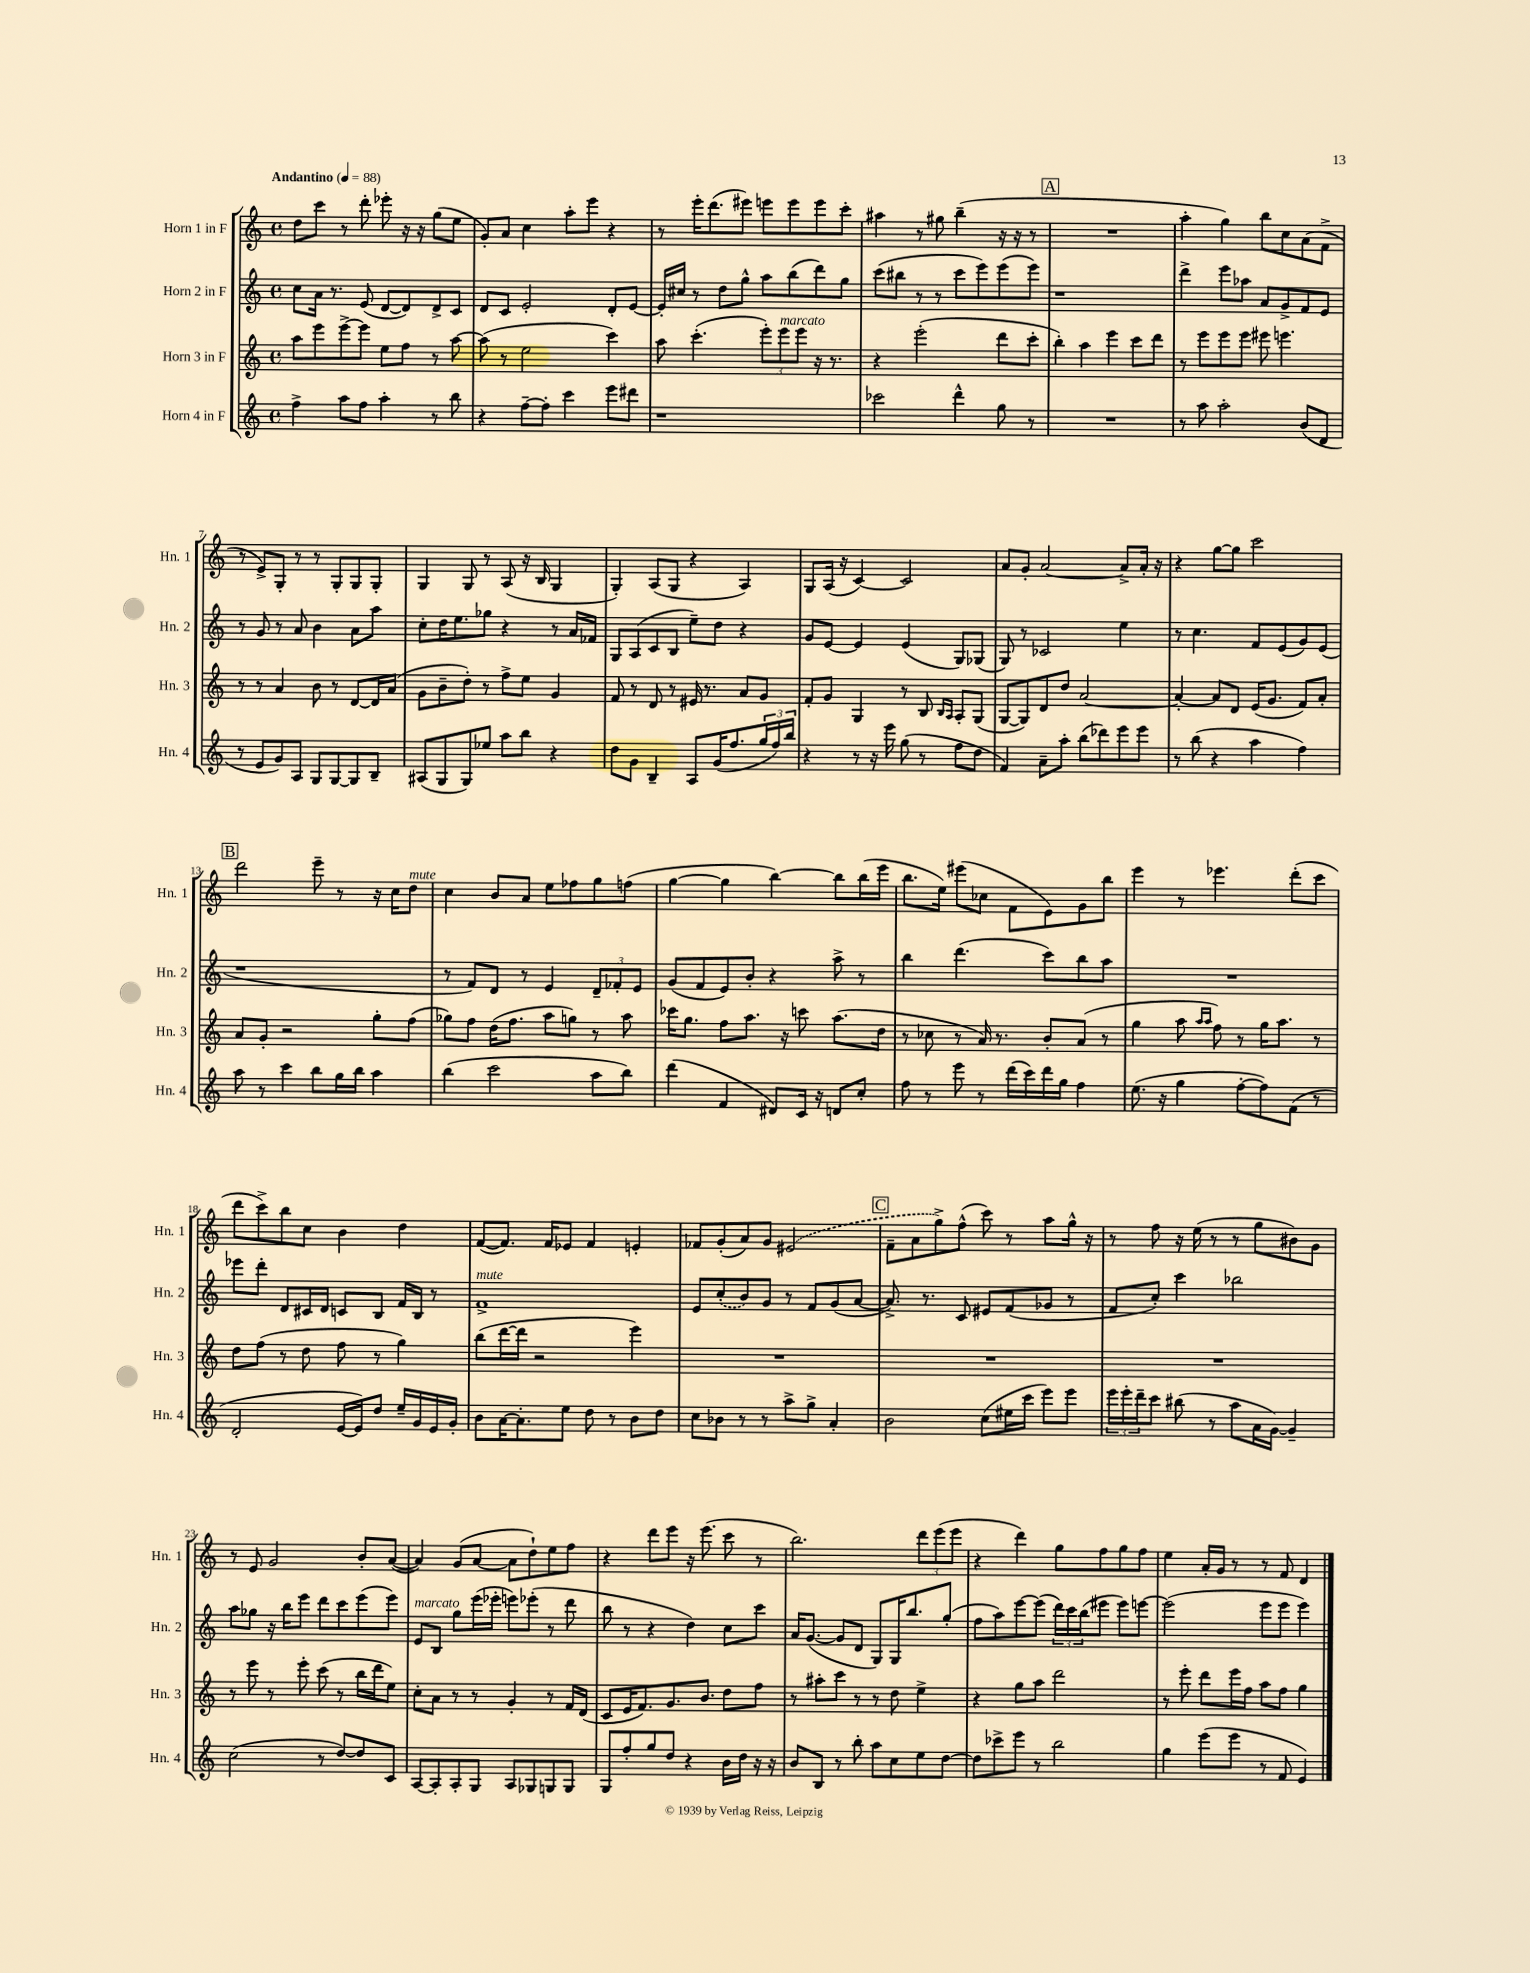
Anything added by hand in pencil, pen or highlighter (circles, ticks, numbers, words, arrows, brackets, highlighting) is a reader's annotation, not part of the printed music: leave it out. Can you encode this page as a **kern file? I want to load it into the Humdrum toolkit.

**kern	**kern	**kern	**kern
*staff4	*staff3	*staff2	*staff1
*clefG2	*clefG2	*clefG2	*clefG2
*k[]	*k[]	*k[]	*k[]
*M4/4	*M4/4	*M4/4	*M4/4
*met(c)	*met(c)	*met(c)	*met(c)
*MM88	*MM88	*MM88	*MM88
4ff^	8aa	8cc	8dd
.	8eee	16a	8ccc
.	.	8.r	.
8aa	[8eee^	.	8r
8ff	8eee]	(8e	8ddd'
4aa'	8ee	[8d	8eee-'
.	8ff	8d])	16r
.	.	.	16r
8r	8r	8d^	(8gg
8bb	[8aa	8c	8ee
=	=	=	=
4r	(8aa]	8d	8g')
.	8r	8c	8a
[8ff~	2ee	2e'	4cc
8ff']	.	.	.
4ccc	.	.	8aa'
.	.	.	8eee
8eee	4ccc)	8d'	4r
8ddd#	.	[8e	.
=	=	=	=
1r	8aa	16e']	8r
.	.	16cc#	.
.	(4.ccc'	8r	16eee'
.	.	.	(8.ddd
.	.	8dd	.
.	.	8gg^^	8eee#)
.	12eee')	8aa	8eee
.	12eee	.	.
.	.	(8bb	8eee
.	12eee	.	.
.	16r	8ddd)	8eee
.	8.r	.	.
.	.	8gg	8ccc'
=	=	=	=
2ccc-	4r	(8ccc	4aa#
.	.	8bb#	.
.	(2eee'	8r	8r
.	.	8r	8gg#
4ddd^^	.	8ccc	(4bb~
.	.	8eee)	.
8gg	8ddd	(8eee	16r
.	.	.	16r
8r	8ccc'	8eee)	8r
=	=	=	=
1r	4bb')	1r	1r
.	4aa	.	.
.	4eee	.	.
.	8ccc	.	.
.	8ddd	.	.
=	=	=	=
8r	8r	4ddd^	4aa'
8aa	8eee	.	.
2aa'	8eee	8eee	4gg)
.	8eee	8aa-	.
.	8eee#	8a	8bb
.	4.eee	8g^	8cc
(8b	.	8f	(8a
8d	.	8e	8f^
=	=	=	=
8r	8r	8r	8r
8e	8r	8g	8e^)
8g)	4a	8r	8G'
8A	.	8a	8r
8G	8b	4b	8r
[8G	8r	.	8G'
8G]	[8d	8a	8G
8B~	16d]	8aa	8G'
.	(16a	.	.
=	=	=	=
(8A#	8g	8cc'	4G
8G	8b~	16dd	.
.	.	8.ee	.
8G)	8dd')	.	8G
8ee-	8r	8gg-	8r
8aa	8ff^	4r	(8A
8bb	8ee	.	16r
.	.	.	16B
4r	4g	8r	4G
.	.	16a	.
.	.	16f-	.
=	=	=	=
8dd	8f	8G	4G')
8g	8r	(8A	.
4B~	8d	8c	(8A
.	8r	8B	8G
8A	16e#	8ee~)	4r
.	8.r	.	.
(16g	.	8dd	.
8.ff	.	.	.
.	8a	4r	4A)
24gg	8g	.	.
24ff)	.	.	.
24bb	.	.	.
=	=	=	=
4r	8f'	8g	8G
.	8g	[8e	(16A
.	.	.	16r
8r	4G	4e]	[4c)
16r	.	.	.
16eee	.	.	.
(8gg	8r	(4e	2c]
8r	8B	.	.
.	16qqB	.	.
.	16qqA	.	.
8ff	8A'	8G)	.
8dd	(8G	(8G-	.
=	=	=	=
4f)	[8G	8G)	8a
.	8G])	8r	8g'
8a~	8d	2c-	[2a
8aa'	8dd	.	.
(8bb	[2a	.	.
8ddd-)	.	.	.
8eee	.	4ee	8a^]
8eee	.	.	16a'
.	.	.	16r
=	=	=	=
8r	4a'_	8r	4r
(8bb	.	4.cc	.
4r	8a]	.	[8gg
.	8d	.	8gg]
4aa	(16e	8f	2ccc
.	8.g	.	.
.	.	(8e	.
4ff)	8f)	8g)	.
.	8a'	(8e	.
=	=	=	=
8aa	8a	1r	2ddd
8r	8g'	.	.
4ccc	2r	.	.
8bb	.	.	8eee~
16gg	.	.	8r
16bb	.	.	.
4aa	8gg'	.	16r
.	.	.	16cc
.	(8ff	.	8dd
=	=	=	=
(4bb	8gg-)	8r	4cc
.	8ff	8f)	.
2ccc	(16dd	8d	8b
.	8.ff	.	.
.	.	8r	8a
.	8aa	4e	8ee
.	8gg)	.	8ff-
8aa	8r	12d~	8gg
.	.	12f-'	.
8bb)	8aa	.	(8ff
.	.	12e	.
=	=	=	=
(4ddd	16ccc-	(8g	[4gg
.	8.gg	.	.
.	.	8f	.
4f	8ff	8e)	4gg]
.	8.aa	8b'	.
8d#)	.	4r	[4bb)
.	16r	.	.
16c	8ccc	.	.
16r	.	.	.
8d	(8.aa	8aa^	8bb]
8cc'	.	8r	(16bb
.	16dd	.	16eee
=	=	=	=
8ff	8r	4bb	8.bb
8r	8cc-	.	.
.	.	.	16ee)
8eee	8r	(4.ddd	(8eee#
8r	16a)	.	8cc-
.	8.r	.	.
(16ddd	.	.	8f
16ccc)	.	.	.
16ddd	8b'	8ccc)	8e)
16gg	.	.	.
4ff	(8a	8bb	8g
.	8r	8aa	8bb
=	=	=	=
(8.ee	4gg	1r	4eee
16r	.	.	.
4gg	8aa	.	8r
.	16qqaa	.	.
.	16qqaa	.	.
.	8ff)	.	4.eee-
[8ff'	8r	.	.
8ff])	16gg	.	.
.	8.aa	.	.
(8f	.	.	(8ddd'
8r	8r	.	8ccc
=	=	=	=
2d'	8dd	8eee-	8ddd
.	(8ff	8ddd'	8ccc^)
.	8r	8d	8bb
.	8dd	16c#	8cc
.	.	16d	.
[16e	8ff	8c	4b
16e])	.	.	.
8dd	8r	8B	.
16ee~	4gg)	16f	4dd
16g	.	16B	.
16e	.	8r	.
16g'	.	.	.
=	=	=	=
8b	(8bb	1f^	([8f
[16a	[16ddd	.	8.f])
8.a']	16ddd]	.	.
.	2r	.	.
.	.	.	16f
8ee	.	.	8e-
8dd	.	.	4f
8r	.	.	.
8b	4eee)	.	4e'
8dd	.	.	.
=	=	=	=
8cc	1r	8e	8f-
8b-	.	(8cc'	(8g'
8r	.	8b)	8a)
8r	.	8g	8g
8aa^	.	8r	(2e#
8gg^	.	8f	.
4a'	.	(8g	.
.	.	[8a	.
=	=	=	=
2b	1r	8.a^])	8f~
.	.	.	8a
.	.	8.r	.
.	.	.	8gg^)
.	.	8c	(8ff^^
(8cc	.	8e#	8ccc)
16ee#	.	(8f	8r
16ccc	.	.	.
8eee)	.	8g-	8aa
8eee	.	8r	16gg^^
.	.	.	16r
=	=	=	=
24eee	1r	8f	8r
24eee'	.	.	.
24ddd~	.	.	.
8ccc	.	8cc')	8ff
(8bb#	.	4ccc	16r
.	.	.	(16ee
8r	.	.	8r
8aa	.	2bb-	8r
16a	.	.	8gg
[16g)	.	.	.
4g~]	.	.	8b#)
.	.	.	8g
=	=	=	=
(2cc	8r	8aa	8r
.	8eee	8gg-	8e
.	8r	16r	2g
.	.	16bb	.
.	8eee'	8eee	.
8r	(8ccc	8ddd	.
[8dd)	8r	8ccc	.
8dd]	16bb	(8eee	8b'
.	16ddd	.	.
8c	8ee)	8eee)	([8a
=	=	=	=
[8A	8cc'	8e	4a])
8A']	8a	8B	.
8A'	8r	8gg	(8g
8G	8r	(16eee	[8a
.	.	16eee-'	.
8A	4g'	8eee)	8a]
8G-	.	(8eee-'	8dd`)
8G	8r	8r	8ee
8G	16f	8ddd	8ff
.	(16d	.	.
=	=	=	=
8G	8c	8bb	4r
8ff'	16e	8r	.
.	8.f)	.	.
8gg	.	4r	8ddd
8dd	8.g	.	8eee
4r	.	4dd)	16r
.	8.b	.	(8.eee
16b	8dd	8cc	8ccc
16dd	.	.	.
16r	8ff	8ccc	8r
16r	.	.	.
=	=	=	=
8b	8r	16a	2.bb)
.	.	([8.g	.
8B	8aa#'	.	.
8r	8ccc	8g]	.
8bb'	8r	8d	.
8aa	8r	8G)	.
8cc	8dd	16G	.
.	.	8.bb	.
8ee	4ee^	.	12ddd
.	.	.	(12eee
[8dd	.	(8gg'	.
.	.	.	12eee
=	=	=	=
8dd]	4r	8ff	4r
8ccc-^	.	8aa)	.
8eee	8gg	[8eee	4ddd)
8r	8aa	(8eee]	.
2bb	2ddd	24ddd)	8gg
.	.	24ccc	.
.	.	(24bb	.
.	.	8eee#	8ff
.	.	8eee#)	8gg
.	.	[8eee	8ff
=	=	=	=
4gg	8r	(2eee]	4ee
.	8eee'	.	.
(8eee	8ddd	.	16a'
.	.	.	16g
8eee	16eee	.	8r
.	16ff	.	.
8r	8aa	8eee	8r
8f	8ff	8eee	8f
4e)	4gg	4eee)	4d
==	==	==	==
*-	*-	*-	*-
